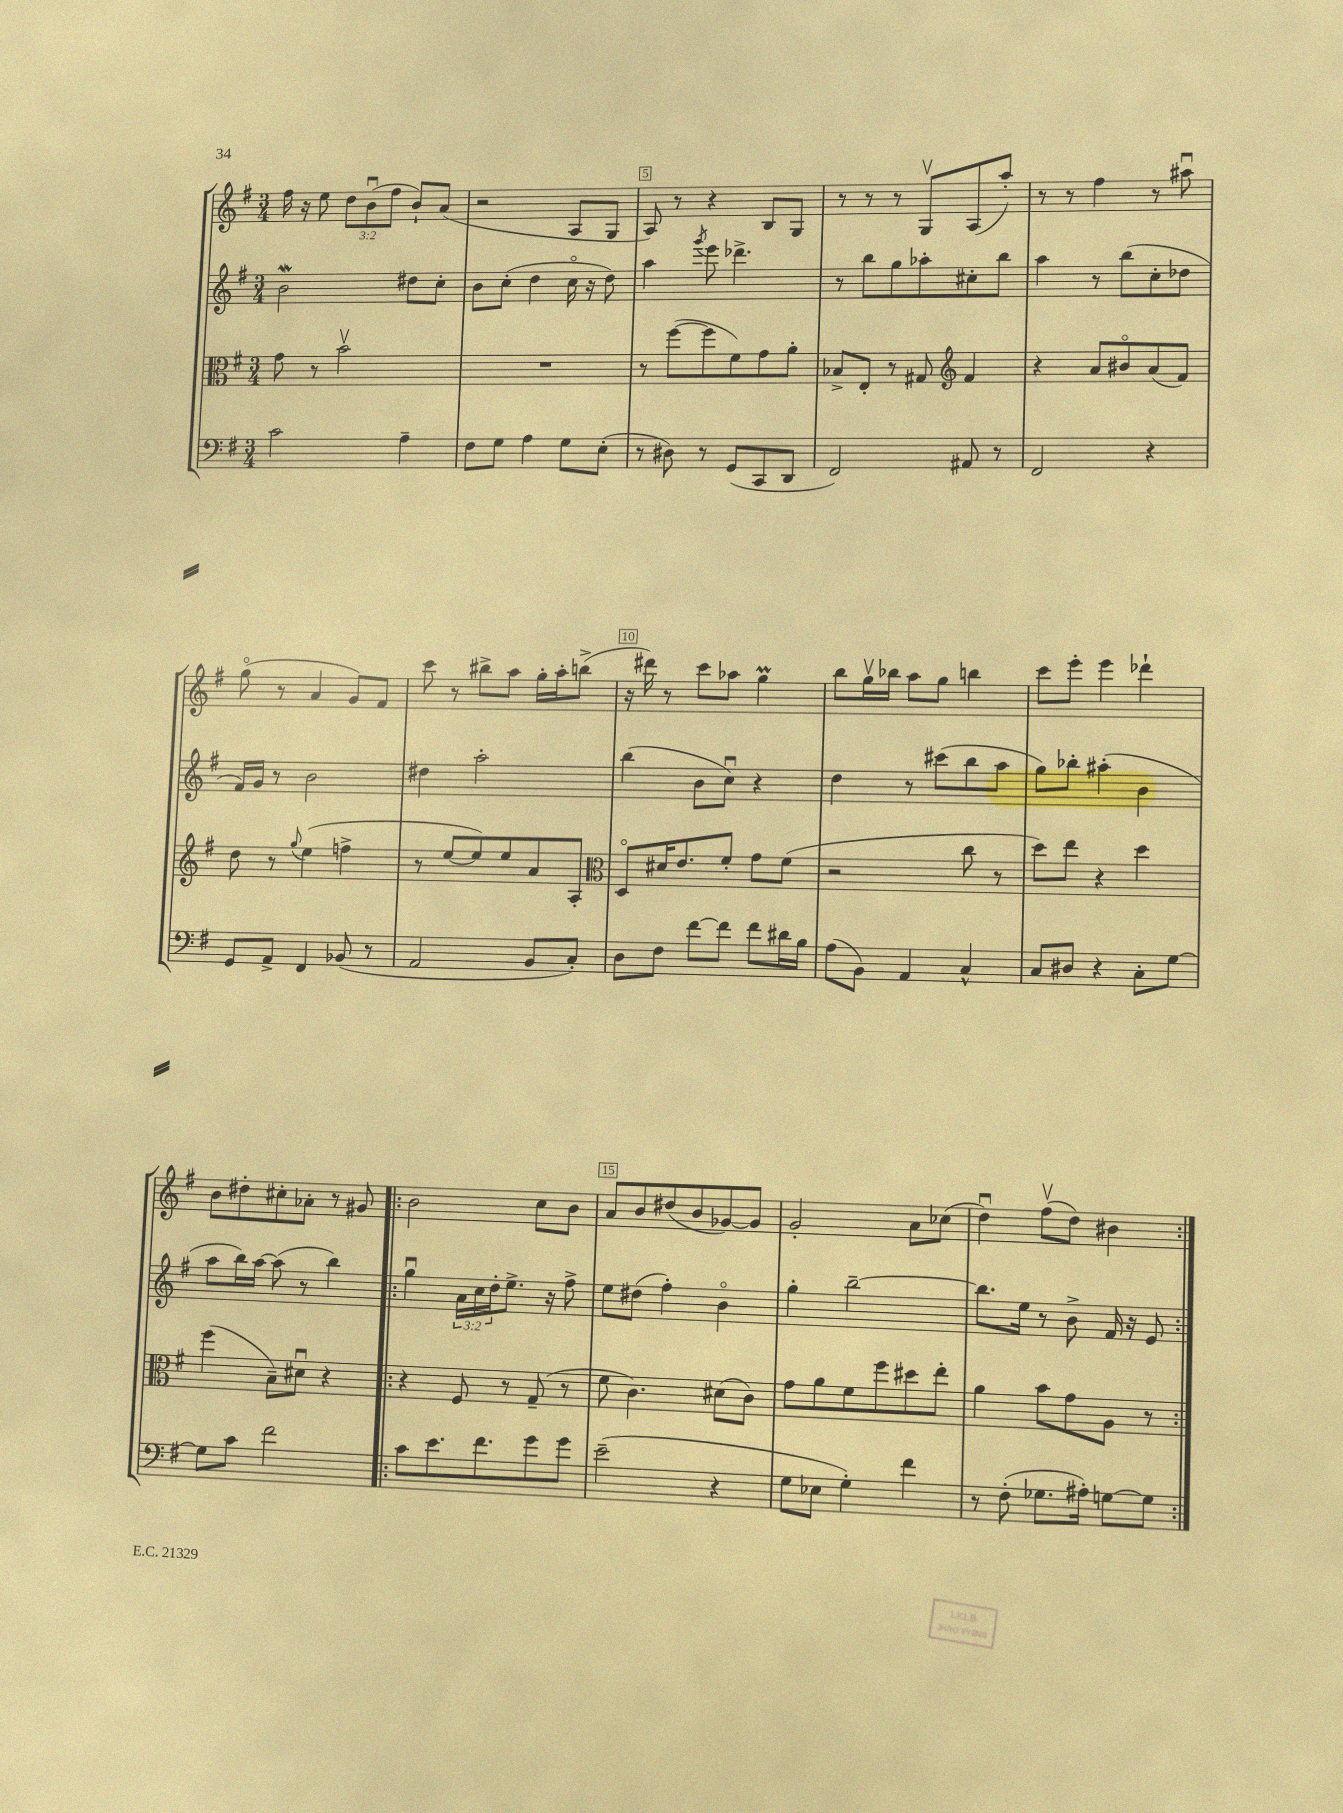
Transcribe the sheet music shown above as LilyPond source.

<<
\new StaffGroup <<
\new Staff = "s0" {
    \clef treble \key g \major \numericTimeSignature \time 3/4 \override Staff.TupletNumber.text = #tuplet-number::calc-fraction-text
    fis''16 r16 e''8 \tuplet 3/2 { d''8 b'8\downbow( fis''8 } b'8-!) a'8( |
    r2 a8 g8 |
    a8) r8 r4 b8 g8 |
    r8 r8 r8 g8\upbow a8( a''8-.) |
    r8 r8 fis''4 r8 ais''8\downbow |
    g''8\flageolet( r8 a'4 g'8) fis'8 |
    c'''8 r8 bis''8-> a''8 g''16-. a''16-. b''8->( |
    r16 dis'''16) r8 c'''8 aes''8 g''4\prall |
    b''8 g''16\upbow bes''16 a''8 g''8 b''4 |
    c'''8 e'''8-. e'''4 des'''4-! |
    b'8 dis''8-. cis''8-. aes'8-. r8 gis'8 |
    \repeat volta 2 { b'2 c''8 b'8 |
    a'8 b'8 dis''8( b'8 ges'8~) ges'8 |
    g'2-. a'8 ces''8( |
    d''4\downbow) fis''8\upbow( d''8) bis'4 | }
}
\new Staff = "s1" {
    \clef treble \key g \major \numericTimeSignature \time 3/4 \override Staff.TupletNumber.text = #tuplet-number::calc-fraction-text
    b'2\mordent dis''8 c''8-. |
    b'8 c''8-.( d''4 c''16\flageolet r16 d''8) |
    a''4 \acciaccatura { g'''8 } e'''8 des'''4.-> |
    r8 b''8 g''8 aes''8-. cis''8-. b''8 |
    a''4 r8 b''8( c''8-. des''8 |
    fis'16) g'16 r8 b'2 |
    dis''4 a''2-. |
    b''4( b'8 c''8\downbow) r4 |
    d''4 r8 cis'''8( b''8 a''8 |
    g''8) bes''8-. ais''4-.( b'4 |
    a''8 b''16) a''16~ a''8( r8 b''4) |
    \repeat volta 2 { g''4\downbow \tuplet 3/2 { a'16 c''16 d''16-. } e''8.-> r16 fis''8-> |
    e''8 dis''8( fis''4-.) b'4\flageolet |
    g''4-. b''2~-- |
    b''8. e''16 r8 b'8-> fis'16 r16 e'8 | }
}
\new Staff = "s2" {
    \clef alto \key g \major \numericTimeSignature \time 3/4
    g'8 r8 b'2\upbow |
    R2. |
    r8 fis''8~( fis''8 fis'8) g'8 a'8-. |
    bes8-> e8-. r8 gis8 \clef treble fis'4 |
    r4 a'8 bis'8\flageolet a'8( fis'8) |
    d''8 r8 \appoggiatura { g''8 } e''4( f''4-> |
    r8 e''8~ e''8) e''8 a'8 a8-. |
    \clef alto d8\flageolet dis'16 e'8. fis'8-. g'8 fis'8( |
    r2 c''8 r8 |
    d''8) e''8 r4 d''4 |
    fis''4( b8--) dis'8\downbow r4 |
    \repeat volta 2 { r4 fis8 r8 g8--( r8 |
    fis'8 c'4.) dis'8( c'8) |
    g'8 a'8 fis'8 fis''8 dis''8 e''8-. |
    a'4 b'8 g'8 a8 r8 | }
}
\new Staff = "s3" {
    \clef bass \key g \major \numericTimeSignature \time 3/4
    c'2 a4-- |
    fis8 g8 a4 g8 e8-.( |
    r8 dis8) r8 g,8( c,8 d,8 |
    fis,2) ais,8 r8 |
    fis,2 r4 |
    g,8 a,8-> fis,4 bes,8( r8 |
    a,2 b,8 c8-.) |
    d8 fis8 fis'8~ fis'8 fis'8 dis'16 b16 |
    a8( b,8) a,4 c4-^ |
    c8 dis8 r4 c8-. g8~ |
    g8 c'8 fis'2 |
    \repeat volta 2 { c'8 e'8. fis'8. g'8 g'8 |
    e'2--( r4 |
    g8 ees8 g4-.) fis'4 |
    r8 fis8-.( ges8. ais16-.) g8~ g8 | }
}
>>
>>
\layout { \context { \Score currentBarNumber = #3 \override BarNumber.break-visibility = ##(#f #t #t) barNumberVisibility = #(every-nth-bar-number-visible 5) \override BarNumber.stencil = #(make-stencil-boxer 0.1 0.3 ly:text-interface::print) } }
